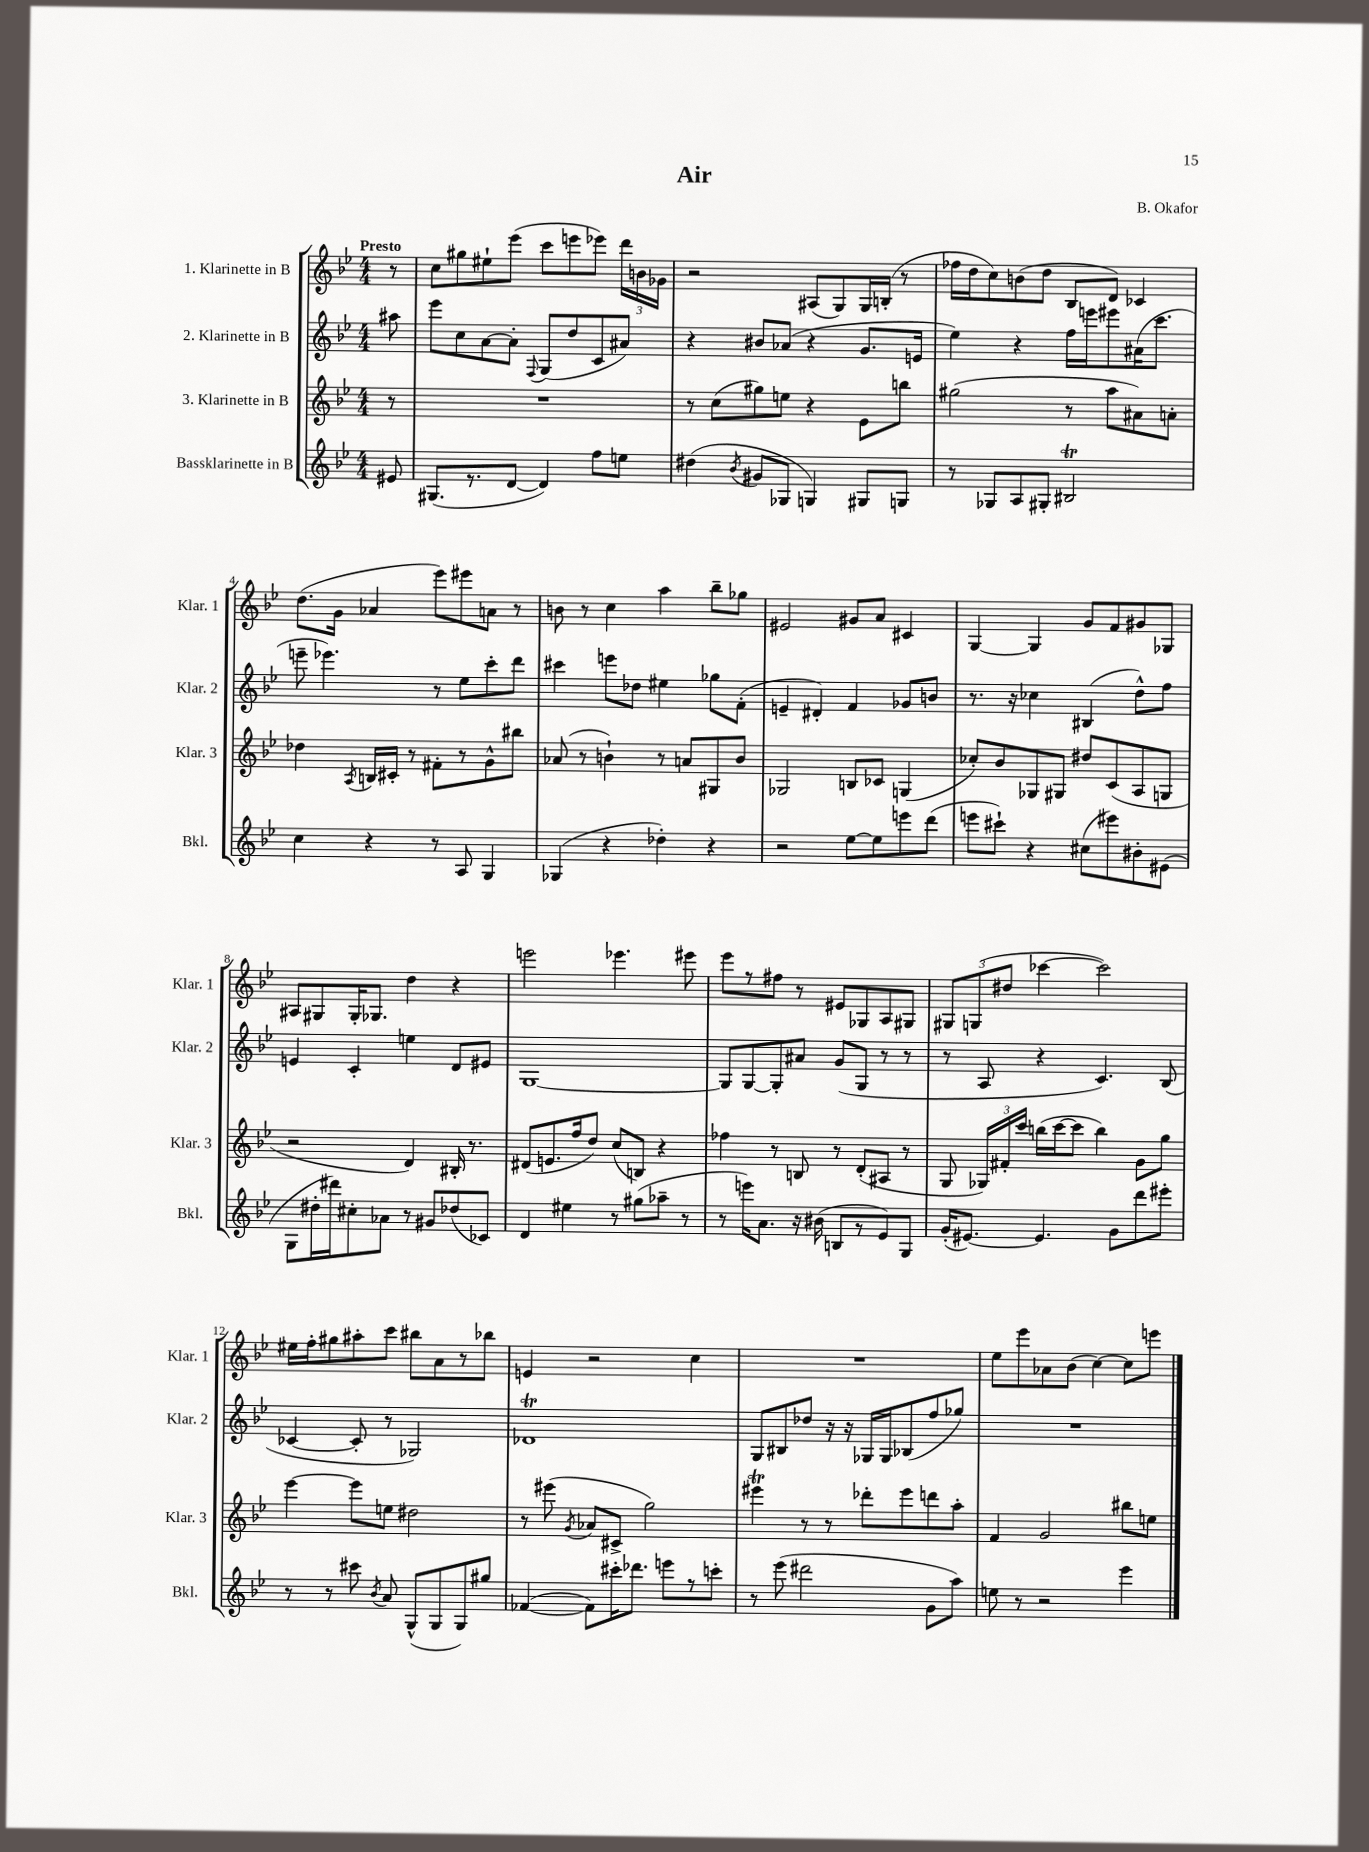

**kern	**kern	**kern	**kern
*part4	*part3	*part2	*part1
*staff4	*staff3	*staff2	*staff1
*I"Bassklarinette in B	*I"3. Klarinette in B	*I"2. Klarinette in B	*I"1. Klarinette in B
*I'Bkl.	*I'Klar. 3	*I'Klar. 2	*I'Klar. 1
*clefG2	*clefG2	*clefG2	*clefG2
*k[b-e-]	*k[b-e-]	*k[b-e-]	*k[b-e-]
*M4/4	*M4/4	*M4/4	*M4/4
=	=	=	=
!	!	!	!LO:TX:a:B:t=Presto
8e#X/	8r	8aa#X\	8r
=1	=1	=1	=1
(8.G#X/L	1r	8eee-\L	8cc\L
.	.	8cc\	8gg#X\
8.r	.	.	.
.	.	[8a\	8ee#X`\
[8d/J	.	8a'\J]	(8eee-\J
.	.	8qqF/	.
4d/])	.	(8G/L	8ccc\L
.	.	8dd/	8eeen\
8ff\L	.	8c/	8eee-X\J)
8een\J	.	8a#X/J)	24ddd\LL
.	.	.	24bn\
.	.	.	24g-X\JJ
=2	=2	=2	=2
(4dd#X\	8r	4r	2r
.	(8cc\L	.	.
8qb-/	.	.	.
8g#X/L	8gg#X\)	8b#X/L	.
8G-X/J	8een\J	(8a-X/J	.
4Gn/)	4r	4r	(8A#X/L
.	.	.	8G/)
8G#X/L	8e-\L	8.g/L	16G/L
.	.	.	(16Bn'/JJ
8Gn/J	8bbn\J	.	8r
.	.	16en/Jk	.
=3	=3	=3	=3
8r	(2gg#X\	4ee-\)	16ff-X\LL
.	.	.	16dd\J
8G-X/L	.	.	8cc\)
8A/	.	4r	(8bn\
8G#X'/J	.	.	8dd\J
2B#Xt/	8r	16ff\LL	8B-/L
.	.	16eeen\J	.
.	8aa\L	8eee#X\	8d/J)
.	8a#X\)	(16a#X\K	4c-X/
.	.	8.ccc\J	.
.	8an'\J	.	.
!!LO:LB:g=z
=4	=4	=4	=4
4cc\	4dd-X\	8eeen~\	(8.dd\L
.	.	4.eee-X\)	.
.	.	.	16g\Jk
.	8qA/	.	.
4r	16Bn/LL	.	4a-X/
.	16c#X'/JJ	.	.
.	8r	.	.
8r	8f#X'\L	8r	8eee-\L)
8A/	8r	8ee-\L	8eee#X\
4G/	8g^^\	8ccc'\	8an\J
.	8bb#X\J	8ddd\J	8r
=5	=5	=5	=5
(4G-X/	(8a-X/	4ccc#X\	8bn\
.	8r	.	8r
4r	4bn`\)	8eeen\L	4cc\
.	.	8dd-X\J	.
4dd-X'\)	8r	4ee#X\	4aa\
.	8an/L	.	.
4r	8G#X/	8gg-X\L	8bb-~\L
.	8b/J	(8f'\J	8gg-X\J
=6	=6	=6	=6
2r	2G-X/	4en~/	2e#X/
.	.	4d#X'/)	.
[8ee-\L	8Bn/L	4f/	8g#X/L
8ee-\]	8c-X/J	.	8a/J
8eeen\	(4Gn/	8g-X/L	4c#X/
(8ddd\J	.	8bn/J	.
=7	=7	=7	=7
8eeen\L	8cc-X'/L)	8.r	[4G/
8ccc#X`\J)	8b-/	.	.
.	.	16r	.
4r	8G-X/	4cc-X\	4G/]
.	8G#X/J	.	.
(8cc#X\L	8dd#X/L	(4B#X/	8g/L
8eee#X\)	(8c/	.	8f/
8b#X'\	8A/	8dd^^\L)	8g#X/
(8e#X\J	8Gn/J	8ff\J	8G-X/J
!!LO:LB:g=z
=8	=8	=8	=8
8G\L	2r	4en/	8A#X/L
16dd#X'\L	.	.	8G#X/
16ddd#X\J)	.	.	.
8cc#X'\	.	4c'/	16G#'/K
.	.	.	8.G-X/J
8a-X\J	.	.	.
8r	4d/)	4een\	4dd\
8g#X/L	.	.	.
(8dd-X/	16B#X'/	8d/L	4r
.	8.r	.	.
8c-X/J)	.	8e#X/J	.
=9	=9	=9	=9
4d/	(8d#X/L	[1G	2eeen\
.	8.en/	.	.
4ee#X\	.	.	.
.	16ff/k	.	.
.	8dd/J)	.	.
8r	(8cc/L	.	4.eee-X\
(8gg#X\L	8Bn/J)	.	.
8aa-X~\J	4r	.	.
8r	.	.	8eee#X\
=10	=10	=10	=10
8r	4ff-X\	8G/L]	8eee-\L
16eeen\KL)	.	[8G/	8r
8.a\J	.	.	.
.	8r	8G'/]	8ff#X\J
16r	8Bn/	8a#X/J	8r
(16b#X\	.	.	.
8Bn/L	8r	(8g/L	8e#X/L
8r	(8d'/L	8G/J	8G-X/
8e-/)	8A#X/J	8r	8A/
8G/J	8r	8r	8G#X/J
=11	=11	=11	=11
(16g'/KL	8G/	8r	12G#X/L
[8.e#X/J)	.	.	.
.	.	.	(12Gn/
.	24G-X/LL)	8A/	.
.	24f#X'/	.	12dd#X/J
.	24ccc/JJ	.	.
4.e#/]	(16bbn\LL	4r	[4ccc-X\
.	[16ccc\J	.	.
.	8ccc\J]	.	.
.	4bb\)	4.c/)	2ccc-\])
8g\L	.	.	.
8ddd\	8g\L	.	.
8eee#X'\J	8gg\J	(8B-/	.
!!LO:LB:g=z
=12	=12	=12	=12
8r	[4eee-\	[4c-X/	16ee#X\LL
.	.	.	16ff'\J
8r	.	.	8gg#X\
8ccc#X\	8eee-\L]	8c-'/]	8aa#X'\
8qb-/	.	.	.
8a/	8een\J	8r	8ccc\J
(8G^^/L	2dd#X\	2G-X/)	8bb#X\L
8G/	.	.	8a\
8G/)	.	.	8r
8gg#X/J	.	.	8bb-X\J
=13	=13	=13	=13
([4f-X/	8r	1d-XT	4en/
.	(8eee#X\	.	.
.	8qg/	.	.
8f-\L])	8a-X/L	.	2r
16ccc#X'\K	8c#X^/J	.	.
8.ddd-X\J	.	.	.
.	2gg\)	.	.
8eeen\L	.	.	.
8r	.	.	4cc\
8cccn'\J	.	.	.
=14	=14	=14	=14
8r	4eee#Xt\	8G/L	1r
(8eee-\	.	8B#X/	.
2ddd#X\	8r	8dd-X/J	.
.	8r	16r	.
.	.	16r	.
.	8ddd-X'\L	16G-X/LL	.
.	.	16G-/J	.
.	8eee#\	(8B-X/	.
8g\L	8dddn\	8ff/	.
8aa\J)	8aa'\J	8gg-X/J)	.
=15	=15	=15	=15
8een\	4f/	1r	8ee-\L
8r	.	.	8eee-\
2r	2g/	.	8a-X\
.	.	.	(8b-\J
.	.	.	[4cc\)
4eee-\	8bb#X\L	.	8cc\L]
.	8een\J	.	8eeen\J
==	==	==	==
*-	*-	*-	*-
